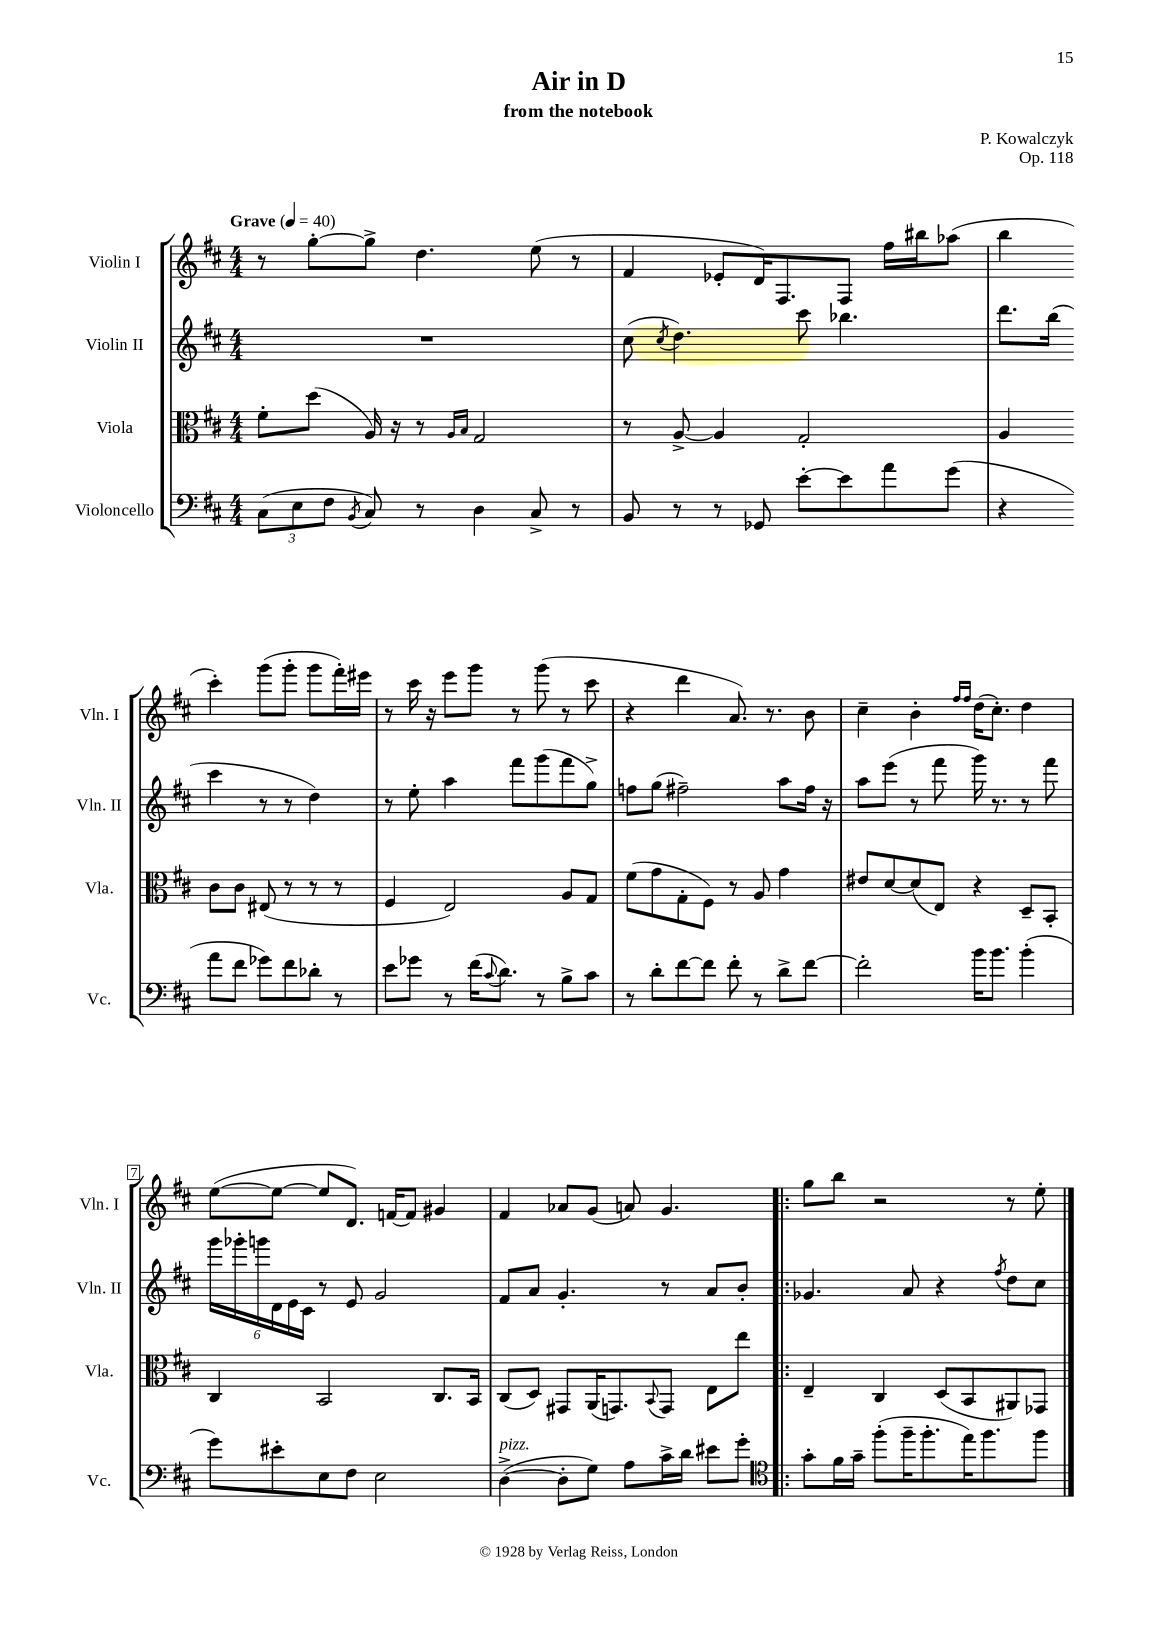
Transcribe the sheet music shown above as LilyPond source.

\header { title = "Air in D" composer = "P. Kowalczyk" subtitle = "from the notebook" opus = "Op. 118" }
<<
\new StaffGroup <<
\new Staff = "s0" \with { instrumentName = "Violin I" shortInstrumentName = "Vln. I" } {
    \clef treble \key d \major \numericTimeSignature \time 4/4 \tempo "Grave" 4 = 40
    r8 g''8~-. g''8-> d''4. e''8( r8 |
    fis'4 ees'8-. d'16) fis8. fis8 fis''16 bis''16 aes''8( |
    b''4 cis'''4-.) g'''8( g'''8-. g'''8 fis'''16-.) eis'''16 |
    r8 cis'''16 r16 e'''8 g'''8 r8 g'''8( r8 cis'''8 |
    r4 d'''4 a'8.) r8. b'8 |
    cis''4-- b'4-. \grace { fis''16 fis''16 } d''16( cis''8.-.) d''4 |
    e''8~( e''8~ e''8 d'8.) f'16~ f'8 gis'4 |
    fis'4 aes'8 g'8( a'8) g'4. |
    \bar ".|:" g''8 b''8 r2 r8 e''8-. \bar "|." |
}
\new Staff = "s1" \with { instrumentName = "Violin II" shortInstrumentName = "Vln. II" } {
    \clef treble \key d \major \numericTimeSignature \time 4/4
    R1 |
    cis''8( \acciaccatura { cis''8 } d''4.) cis'''8 bes''4. |
    d'''8. b''16( cis'''4 r8 r8 d''4) |
    r8 e''8-. a''4 fis'''8 g'''8( fis'''8 g''8->) |
    f''8 g''8( fis''2--) a''8 fis''16 r16 |
    a''8 e'''8( r8 fis'''8 g'''16) r8. r8 fis'''8 |
    \tuplet 6/4 { g'''16 ges'''16-. g'''16 d'16 e'16 cis'16 } r8 e'8 g'2 |
    fis'8 a'8 g'4.-. r8 a'8 b'8-. |
    \bar ".|:" ges'4. a'8 r4 \acciaccatura { fis''8 } d''8 cis''8 \bar "|." |
}
\new Staff = "s2" \with { instrumentName = "Viola" shortInstrumentName = "Vla." } {
    \clef alto \key d \major \numericTimeSignature \time 4/4
    fis'8-. d''8( a16) r16 r8 \grace { a16 b16 } g2 |
    r8 a8~-> a4 g2-. |
    a4 cis'8 cis'8 eis8( r8 r8 r8 |
    fis4 e2) a8 g8 |
    fis'8( g'8 g8-. fis8) r8 a8 g'4 |
    eis'8 d'8~ d'8( e8) r4 d8-- b,8-. |
    cis4 b,2 cis8. b,16 |
    cis8( d8) gis,8 a,16( g,8.) \appoggiatura { b,8 } g,8 e8 e''8 |
    \bar ".|:" e4-- cis4 d8( b,8 ais,8) ges,8 \bar "|." |
}
\new Staff = "s3" \with { instrumentName = "Violoncello" shortInstrumentName = "Vc." } {
    \clef bass \key d \major \numericTimeSignature \time 4/4
    \tuplet 3/2 { cis8( e8 fis8 } \acciaccatura { b,8 } cis8) r8 d4 cis8-> r8 |
    b,8 r8 r8 ges,8 e'8~-. e'8 a'8 g'8( |
    r4 a'8 fis'8 ges'8) fis'8 des'8-. r8 |
    e'8 ges'8 r8 fis'16( \appoggiatura { cis'8 } d'8.) r8 b8-> cis'8 |
    r8 d'8-. fis'8~ fis'8 fis'8-. r8 d'8-> fis'8~ |
    fis'2-. b'16 b'8. b'4-.( |
    g'8) eis'8-. e8 fis8 e2 |
    d4~->^\markup { \italic "pizz." }( d8-. g8) a8 cis'16-> d'16 eis'8 g'8-. |
    \clef tenor \bar ".|:" g'8-. fis'16 g'16-- fis''8-.( fis''16-- fis''8.-. e''16) fis''8. fis''8 \bar "|." |
}
>>
>>
\layout { \context { \Score \override BarNumber.stencil = #(make-stencil-boxer 0.1 0.3 ly:text-interface::print) } }
